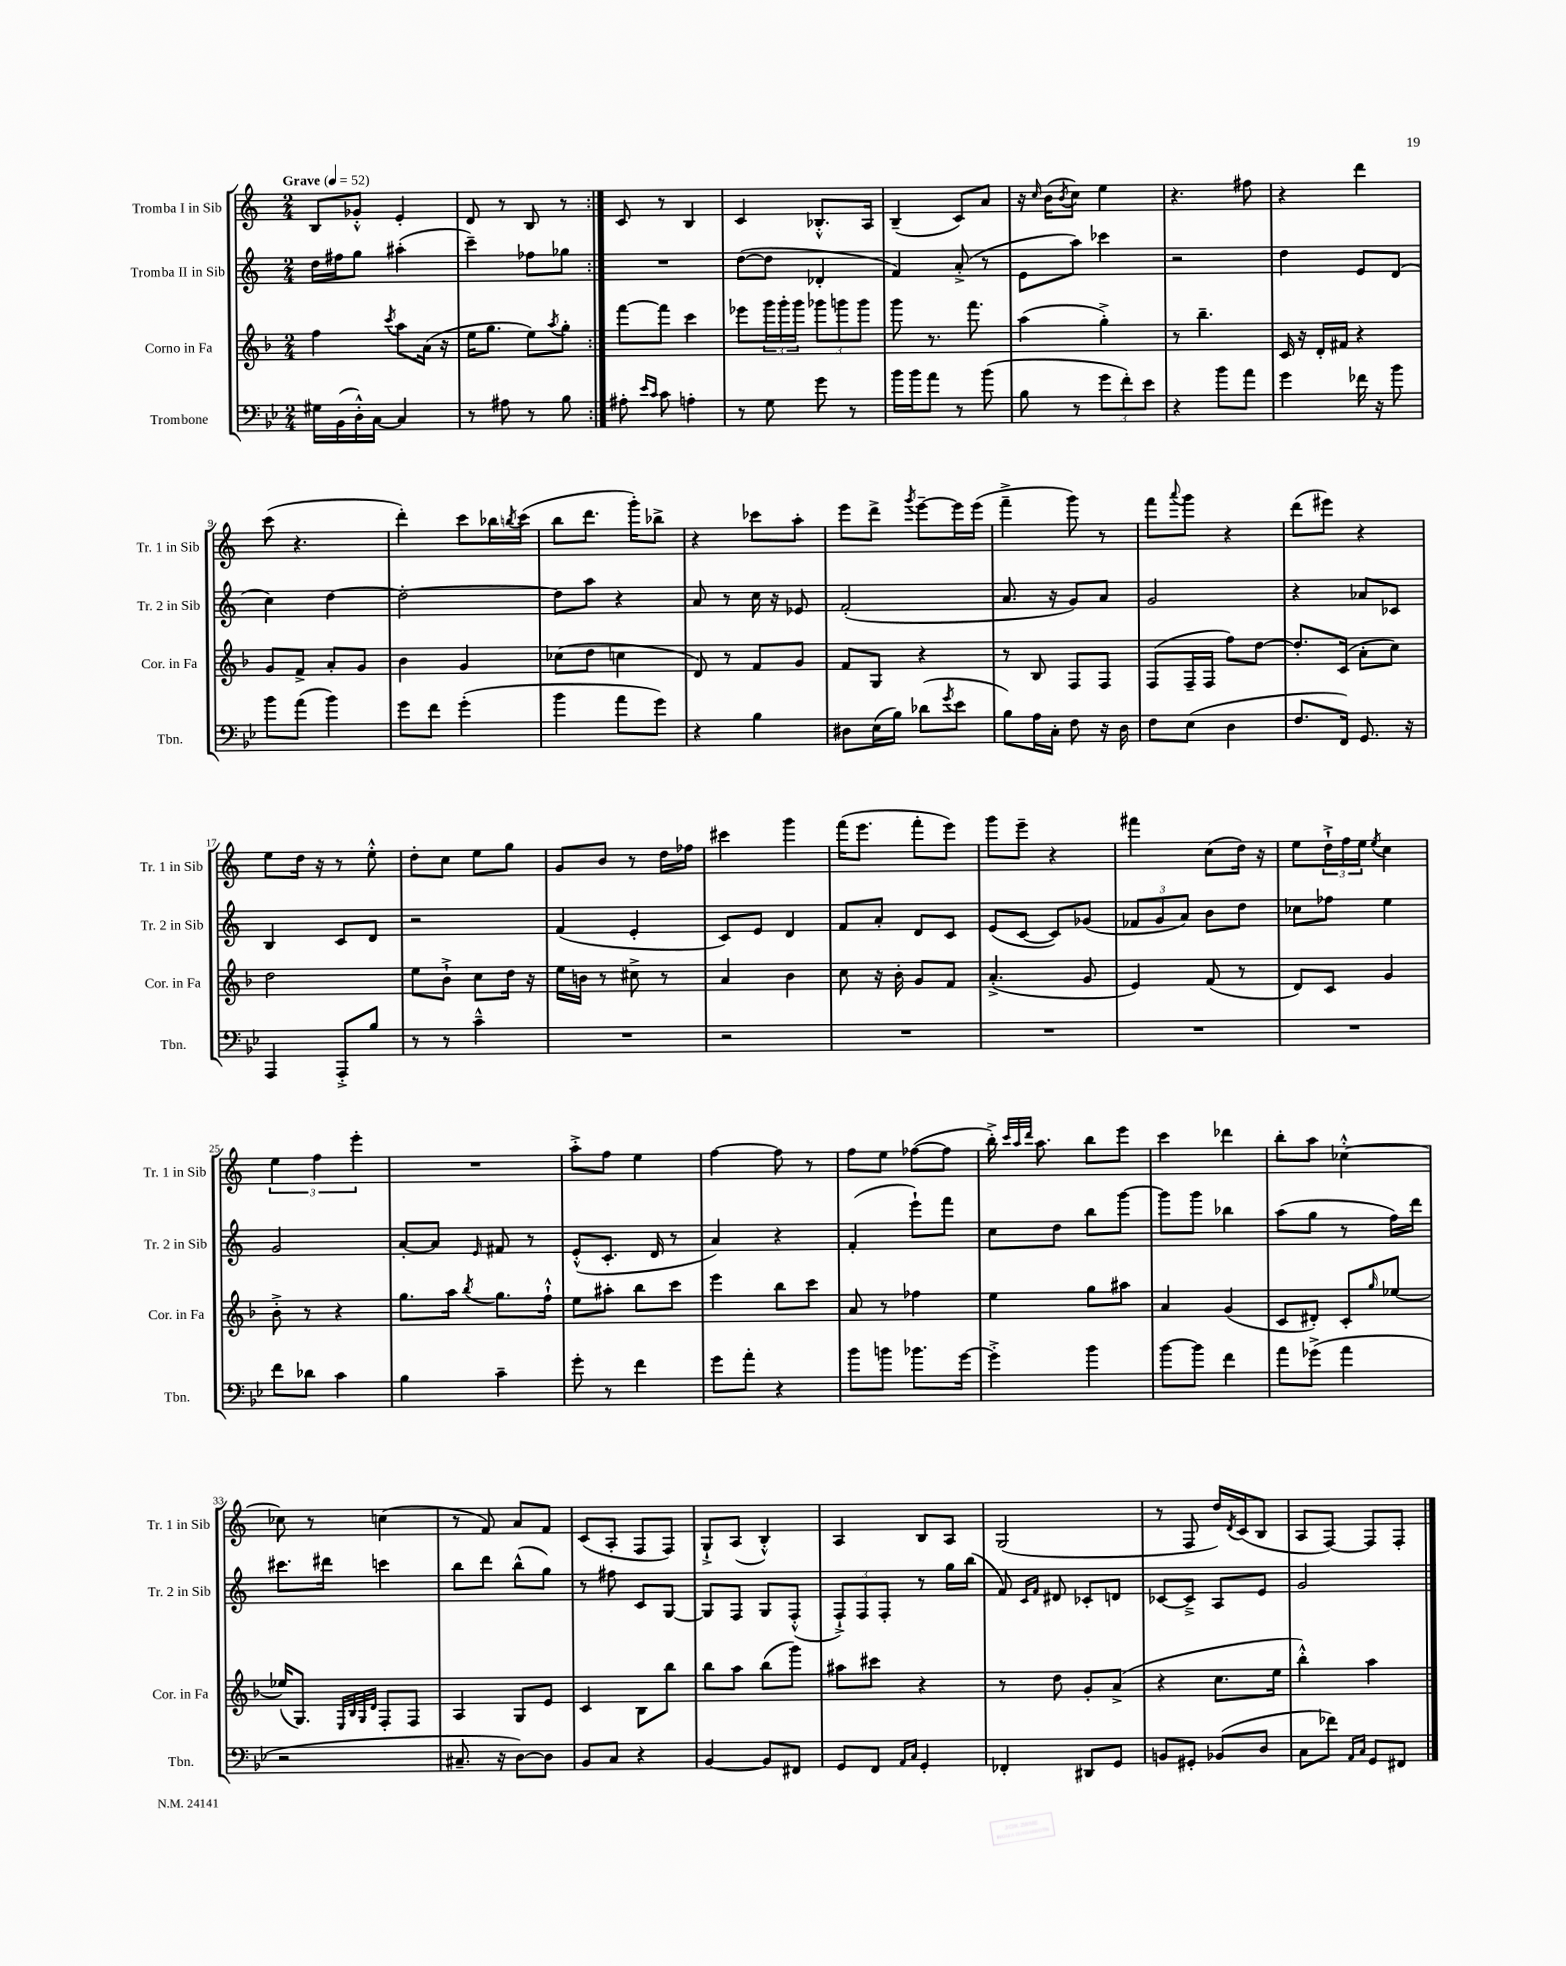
<<
\new StaffGroup <<
\new Staff = "s0" \with { instrumentName = "Tromba I in Sib" shortInstrumentName = "Tr. 1 in Sib" } {
    \clef treble \key c \major \numericTimeSignature \time 2/4 \tempo "Grave" 4 = 52
    \repeat volta 2 { b8 ges'8-.-^ e'4-. |
    d'8 r8 b8 r8 | }
    c'8 r8 b4 |
    c'4 bes8.-.-^ a16 |
    b4--( c'8) a'8 |
    r16 \grace { c''16 } b'16( \acciaccatura { b'8 } c''8) e''4 |
    r4. fis''8 |
    r4 d'''4 |
    c'''8( r4. |
    d'''4-.) c'''8 bes''16 \acciaccatura { b''8 } c'''16( |
    b''8 d'''8. g'''16-.) bes''8-> |
    r4 ces'''8 a''8-. |
    e'''8 d'''8-> \acciaccatura { g'''8 } e'''8~-- e'''16 e'''16( |
    f'''4---> g'''8) r8 |
    f'''8 \appoggiatura { a'''8 } g'''8 r4 |
    d'''8( eis'''8) r4 |
    e''8 d''16 r16 r8 e''8-.-^ |
    d''8-. c''8 e''8 g''8 |
    g'8 b'8 r8 d''16 fes''16 |
    cis'''4 g'''4 |
    f'''16( e'''8. f'''8-. e'''8) |
    g'''8 e'''8-- r4 |
    fis'''4 c''8( d''16) r16 |
    e''8 \tuplet 3/2 { d''16-!-> f''16 e''16 } \acciaccatura { e''8 } c''4 |
    \tuplet 3/2 { e''4 f''4 e'''4-. } |
    R2 |
    a''8-.-> f''8 e''4 |
    f''4~ f''8 r8 |
    f''8 e''8 fes''8~( fes''8 |
    b''16-.->) \grace { c'''32 a''32 d'''32 } a''8. b''8 e'''8 |
    c'''4 des'''4 |
    b''8-. a''8 ces''4~-.-^ |
    ces''8 r8 c''4( |
    r8 f'8) a'8 f'8 |
    c'8( a8-. f8 f8) |
    g8-!-> a8( b4-.-^) |
    a4 b8 a8 |
    g2( |
    r8 f8 d''16) \acciaccatura { d'8 } c'16( b8 |
    a8 f8~) f8 f8-. \bar "|." |
}
\new Staff = "s1" \with { instrumentName = "Tromba II in Sib" shortInstrumentName = "Tr. 2 in Sib" } {
    \clef treble \key c \major \numericTimeSignature \time 2/4
    \repeat volta 2 { d''16 fis''16 g''8 ais''4-.( |
    c'''4--) fes''8 ges''8 | }
    R2 |
    d''8~( d''8 des'4-. |
    f'4) a'8-.->( r8 |
    e'8 a''8) ces'''4 |
    r2 |
    d''4 e'8 d'8( |
    c''4) d''4~ |
    d''2~-. |
    d''8 a''8 r4 |
    a'8 r8 c''16 r16 ees'8 |
    f'2-.( |
    a'8. r16 g'8) a'8 |
    g'2 |
    r4 aes'8 ces'8 |
    b4 c'8 d'8 |
    r2 |
    f'4( e'4-. |
    c'8) e'8 d'4 |
    f'8 a'8-. d'8 c'8 |
    e'8( c'8~ c'8) ges'8( |
    \tuplet 3/2 { fes'8 g'8 a'8) } b'8 d''8 |
    ces''8 fes''8 e''4 |
    g'2 |
    a'8~-. a'8 \grace { e'16 } fis'8 r8 |
    e'8-.-^( c'8.-. d'16 r8 |
    a'4) r4 |
    f'4-.( e'''8-!) f'''8 |
    c''8 d''8 b''8 g'''8~ |
    g'''8 g'''8 bes''4 |
    a''8( g''8 r8 f''16) d'''16 |
    cis'''8. dis'''16 c'''4 |
    b''8 d'''8 b''8-^( g''8) |
    r8 fis''8 c'8 g8~ |
    g8 f8 g8 f8-.-^( |
    \tuplet 3/2 { f8-!->) f8 f8-. } r8 g''16 b''16( |
    f'8) \grace { c'16 f'16 } dis'8 ces'8-. d'8 |
    ces'8~ ces'8---> a8 e'8 |
    g'2 \bar "|." |
}
\new Staff = "s2" \with { instrumentName = "Corno in Fa" shortInstrumentName = "Cor. in Fa" } {
    \clef treble \key f \major \numericTimeSignature \time 2/4
    \repeat volta 2 { f''4 \acciaccatura { c'''8 } a''8 a'16( r16 |
    e''16 g''8. e''8) \acciaccatura { a''8 } g''8-. | }
    f'''8~ f'''8 c'''4 |
    ees'''8 \tuplet 3/2 { g'''16 g'''16-. g'''16 } \tuplet 3/2 { ges'''8 g'''8 g'''8 } |
    g'''8 r8. f'''8. |
    a''4( g''4-.->) |
    r8 bes''4.-- |
    c'16 r16 d'16-. fis'16 r4 |
    g'8 f'8-> a'8-. g'8 |
    bes'4 g'4 |
    ces''8( d''8 c''4 |
    d'8) r8 f'8 g'8 |
    f'8 g8 r4 |
    r8 bes8 f8 f8 |
    f8( f16-- f16 f''8) d''8~ |
    d''8.-. c'16( a'8-. c''8) |
    d''2 |
    e''8 bes'8-!-> c''8 d''16 r16 |
    e''16 b'16 r8 cis''8-> r8 |
    a'4 bes'4 |
    c''8 r16 bes'16-. g'8 f'8 |
    a'4.-.->( g'8 |
    e'4) f'8( r8 |
    d'8) c'8 g'4 |
    bes'8-.-> r8 r4 |
    g''8. a''16 \acciaccatura { bes''8 } g''8. f''16-!-^ |
    e''8 ais''8-. bes''8 c'''8 |
    e'''4 bes''8 c'''8 |
    a'8 r8 fes''4 |
    e''4 g''8 ais''8 |
    a'4 g'4( |
    c'8 dis'8-.) c'8-. \grace { g''16 } ees''8~ |
    ees''16( g8.) \grace { e32 bes32 g32 d'32 } f8-. f8 |
    a4 g8 e'8 |
    c'4 bes8 bes''8 |
    bes''8 a''8 bes''8( g'''8) |
    ais''8 cis'''8 r4 |
    r8 d''8 g'8-. a'8->( |
    r4 c''8. e''16 |
    bes''4-.-^) a''4 \bar "|." |
}
\new Staff = "s3" \with { instrumentName = "Trombone" shortInstrumentName = "Tbn." } {
    \clef bass \key bes \major \numericTimeSignature \time 2/4
    \repeat volta 2 { gis16 bes,16( d16-.-^) c16~ c4 |
    r8 ais8 r8 bes8 | }
    ais8-. \grace { ees'16 c'16 } c'8 a4-. |
    r8 g8 g'8 r8 |
    bes'16 bes'16 a'8 r8 bes'8( |
    bes8 r8 \tuplet 3/2 { g'8 f'8-.) ees'8 } |
    r4 bes'8 a'8 |
    g'4 fes'16 r16 bes'8 |
    bes'8 a'8( bes'4) |
    g'8 f'8 g'4-.( |
    bes'4 a'8 g'8) |
    r4 bes4 |
    dis8 ees16( bes16) des'8( \acciaccatura { g'8 } ees'8 |
    bes8) a16 c16-. f8 r16 d16 |
    f8 ees8( d4 |
    f8. f,16) g,8. r16 |
    a,,4 a,,8-.-> bes8 |
    r8 r8 c'4---^ |
    R2 |
    r2 |
    R2 |
    R2 |
    R2 |
    R2 |
    f'8 des'8 c'4 |
    bes4 c'4-- |
    g'8-. r8 f'4 |
    g'8 a'8-. r4 |
    bes'8 b'8 bes'8. g'16~ |
    g'4-.-> bes'4 |
    bes'8~ bes'8 f'4 |
    a'8 ges'8->( a'4 |
    r2 |
    cis8.-- r16 d8~) d8 |
    bes,8 c8 r4 |
    bes,4~ bes,8 fis,8 |
    g,8 f,8 \grace { a,16 c16 } g,4-. |
    fes,4-. dis,8 g,8 |
    b,8 gis,8-. bes,8( d8 |
    c8 fes'8) \grace { a,16 c16 } g,8 fis,8 \bar "|." |
}
>>
>>
